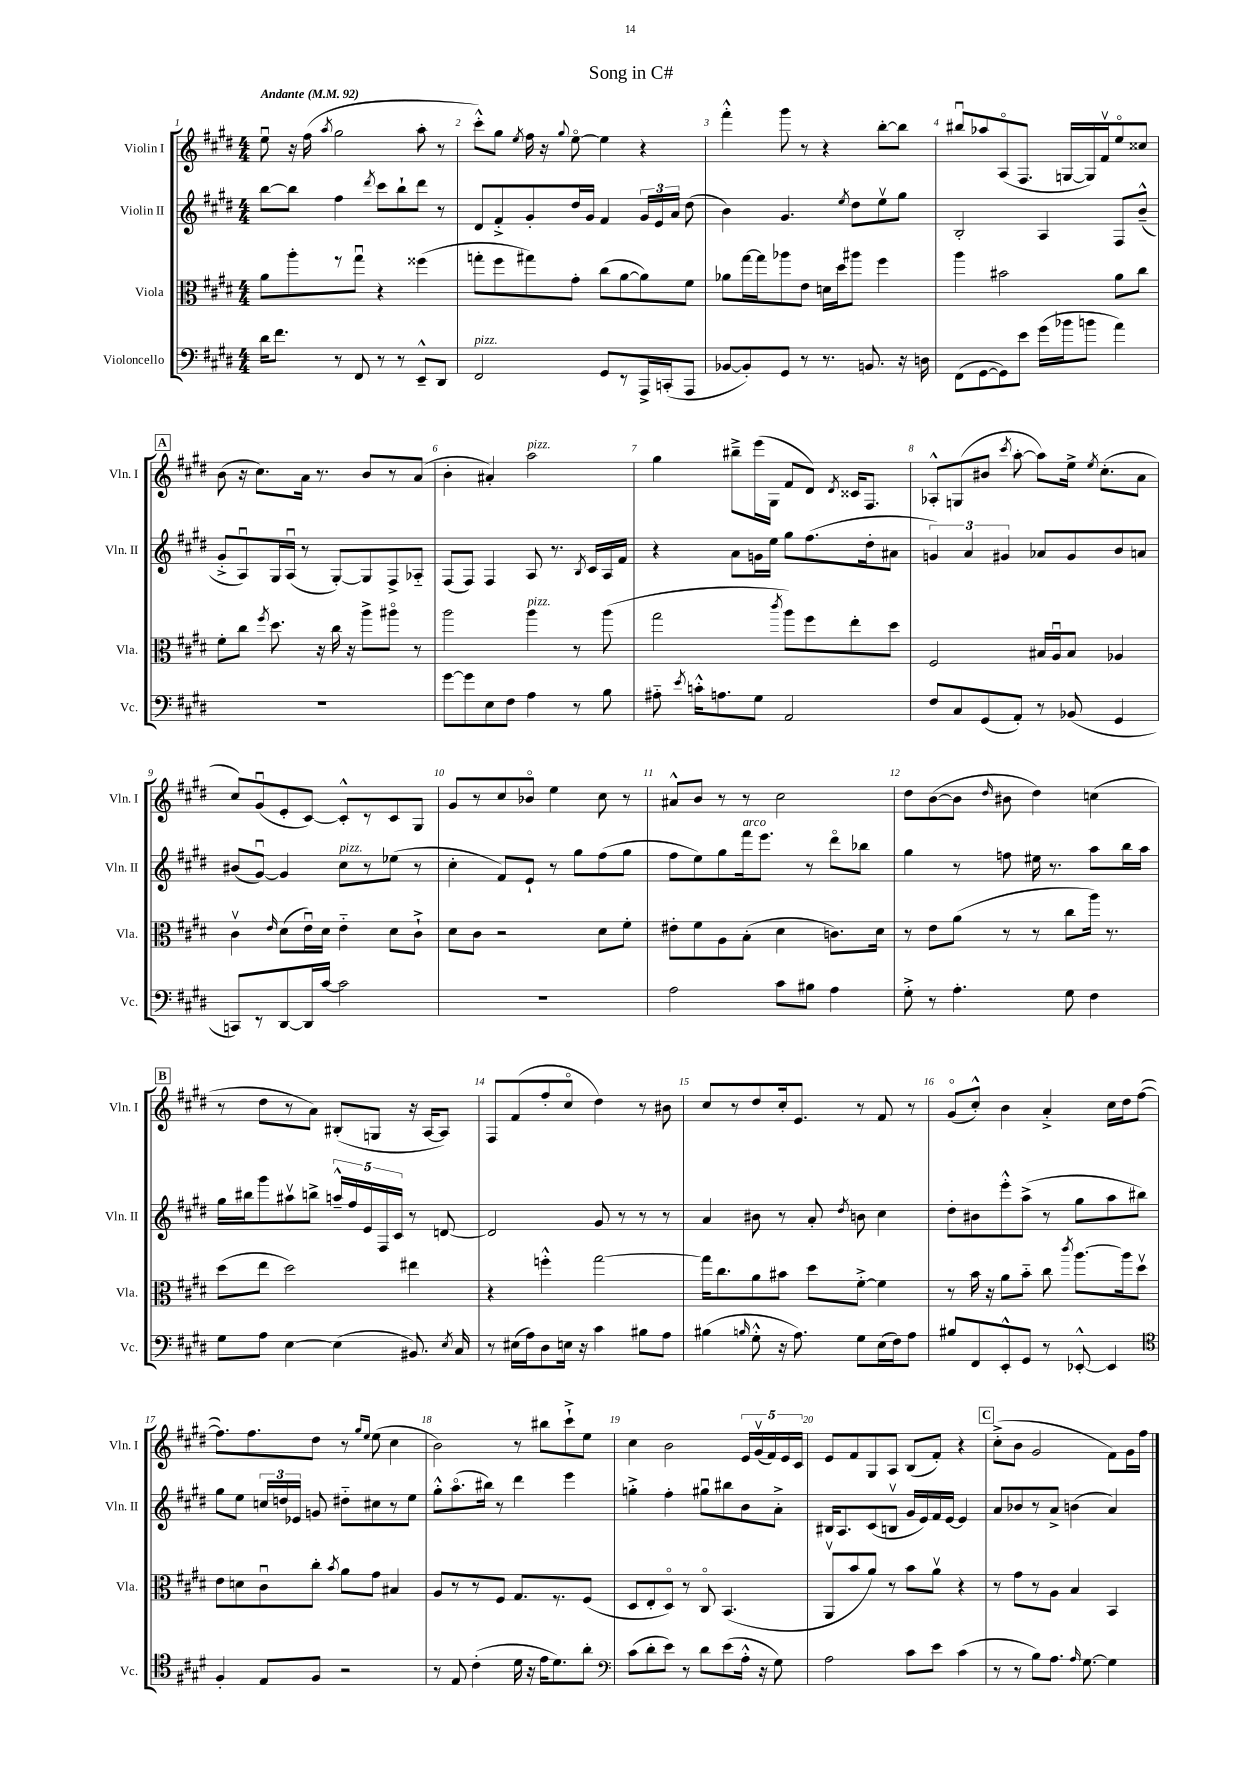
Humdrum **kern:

**kern	**kern	**kern	**kern
*staff4	*staff3	*staff2	*staff1
*clefF4	*clefC3	*clefG2	*clefG2
*k[f#c#g#d#]	*k[f#c#g#d#]	*k[f#c#g#d#]	*k[f#c#g#d#]
*M4/4	*M4/4	*M4/4	*M4/4
*MM92	*MM92	*MM92	*MM92
16d#	8a	[8bb	8eeu
8.f#	.	.	.
.	8aa'	8bb]	16r
.	.	.	(16ff#
.	.	.	8qaa
8r	8r	4ff#	2gg#
8FF#	8gg#u	.	.
.	.	8qddd#	.
8r	4r	8ccc#	.
8r	.	8bb`	.
8EE~^^	(4ff##	8ddd#	8aa'
8DD#	.	8r	8r
=	=	=	=
2FF#	8gg'	8d#	8ccc#'^^)
.	8ff#	8f#'^	8gg#
.	.	.	8qee
.	8gg#)	8g#'	16ff#
.	.	.	16r
.	.	.	8qqgg#
.	8g#'	16dd#	[8eeo
.	.	16g#	.
8GG#	(8cc#	4f#	4ee]
8r	[8a	.	.
16AAA^	8a])	24g#	4r
.	.	24e	.
(16CC'	.	.	.
.	.	24a	.
8AAA	8f#	(8dd#	.
=	=	=	=
[8BB-	8a-	4b)	4fff#'^^
8BB-'])	[16gg#	.	.
.	16gg#]	.	.
8GG#	8aa-	4.g#	8ggg#
8r	8e	.	8r
8.r	16d	.	4r
.	16dd#	.	.
.	.	8qee	.
.	8aa#	8dd#	.
8.BB	.	.	.
.	4ff#	8eev	[8bb'
16r	.	8gg#	8bb]
16D	.	.	.
=	=	=	=
(8FF#	4aa	2B'	8bb#u
[8GG#	.	.	8aa-
8GG#])	2b#	.	(8Ao
8e	.	.	8.F#
(16g#	.	4A	.
16b-	.	.	[16G
8b	.	.	16G])
.	.	.	16f#v
4a)	8a	8F#	8eeo
.	8cc#	(8b~^^	8cc##
=	=	=	=
1r	8f#'	8g#'^	(8b
.	8cc#	8Au)	16r
.	.	.	8.cc#)
.	8qff#	.	.
.	8.dd#	16G#	.
.	.	(16Au	.
.	.	8r	16a
.	16r	.	8.r
.	16cc#	[8G#')	.
.	16r	.	.
.	8aa^	8G#]	8b
.	8aa#o	8F#^	8r
.	8r	8A-'~	(8a
=	=	=	=
[8g#	2aa	(8F#	4b'
8g#]	.	8F#)	.
8E	.	4F#	4a#')
8F#	.	.	.
4A	4aa	8A	2aa
.	.	8.r	.
8r	8r	.	.
.	.	8qB	.
.	.	16c#	.
8B	(8aa	16A	.
.	.	16f#	.
=	=	=	=
8A#'~	2gg#	4r	4gg#
8qe	.	.	.
16c'^^	.	.	.
8.A	.	.	.
.	.	8a	8bb#~^
8G#	.	16g	(16eee
.	.	16ee	16G#
.	8qccc#	.	.
2AA	8aa)	8gg#	8f#
.	8ff#	(8.ff#	8d#)
.	.	.	8qd#
.	8ee'	.	16c##
.	.	16dd#'	8.F#
.	8dd#	8a#	.
=	=	=	=
8F#	2F#	6g)	8A-'^^
8C#	.	.	(8G
.	.	6a	.
(8GG#	.	.	8b#
.	.	6g#	.
.	.	.	8qccc#
8AA')	.	.	[8aa'
8r	16B#	8a-	8aa])
.	16Au	.	.
(8BB-	8B#	8g#	16ee^
.	.	.	8qee
.	.	.	(8.cc#'
4GG#	4A-	8b	.
.	.	8a	8a
=	=	=	=
8CC)	4c#v	(8b#	8cc#)
8r	.	[8g#u)	(8g#u
.	16qqe	.	.
[8DD#	(8d#	4g#]	8e'
16DD#]	16eu)	.	[8c#)
[16c#	16d#	.	.
2c#]	4e'~	8cc#	8c#'^^]
.	.	8r	8r
.	8d#	(8ee-	8c#
.	8c#`^	8r	8G#
=	=	=	=
1r	8d#	4cc#'	8g#
.	8c#	.	8r
.	2r	8f#)	8cc#
.	.	8e`	8b-o
.	.	8r	4ee
.	.	8gg#	.
.	8d#	(8ff#	8cc#
.	8f#'	8gg#	8r
=	=	=	=
2A	8e#'	8ff#	8a#^^
.	8f#	8ee)	8b
.	8A	8gg#	8r
.	(8B'	16fff#	8r
.	.	8.eee	.
8c#	4d#	.	2cc#
8B#	.	8r	.
4A	8.c)	8ddd#o	.
.	.	8bb-	.
.	16d#	.	.
=	=	=	=
8G#'^	8r	4gg#	8dd#
8r	8e	.	([8b
4.A'	(8a	8r	8b]
.	.	.	16qqdd#
.	8r	8ff	8b#
.	8r	16ee#	4dd#)
.	.	8.r	.
8G#	8cc#	.	.
4F#	16aa)	8aa	(4cc
.	8.r	.	.
.	.	16bb	.
.	.	16aa	.
=	=	=	=
8G#	(8dd#	16gg#	8r
.	.	16bb#	.
8A	8ee	8ggg#	8dd#
[4E	2dd#)	8aa#v	8r
.	.	8bb^	8a)
(4E]	.	20aa~^^	(8B#'
.	.	20ff#	.
.	.	20e	.
.	.	.	8G
.	.	20F#	.
.	.	20c#	.
8.BB#)	4ee#	8r	16r
.	.	.	[16A
.	.	[8d	8A])
8qE	.	.	.
16C#	.	.	.
=	=	=	=
8r	4r	2d]	8F#
(16E#	.	.	(8f#
16A)	.	.	.
8D#	4ff'^^	.	8ff#'
16E	.	.	8cc#o
16r	.	.	.
4c#	[2gg#	8g#	4dd#)
.	.	8r	.
8B#	.	8r	8r
8A	.	8r	8b#
=	=	=	=
(4B#	16gg#]	4a	8cc#
.	8.cc#	.	.
.	.	.	8r
16qqB	.	.	.
8G#'^^	8a	8b#	8dd#
16r	8b#	8r	16cc#'
8.A)	.	.	8.e
.	8dd#	8a'	.
.	.	8qdd#	.
8G#	[8f#'^	8b	8r
(16E	4f#]	4cc#	8f#
16F#)	.	.	.
8A	.	.	8r
=	=	=	=
8B#	8r	8dd#'	(8g#o
8FF#	16b	8b#	8cc#'^^)
.	16r	.	.
8EE'^^	8a	8eee'^^	4b
8GG#	8b'~	(8aa^	.
8r	8cc#	8r	4a'^
.	8qccc#	.	.
[8EE-'^^	[8.aa	8gg#	.
4EE-]	.	8aa	16cc#
.	16aa]	.	16dd#
.	8dd#v	8bb#)	([8ff#
=	=	=	=
*clefC4	*	*	*
4F#'	8e	8gg#	8.ff#])
.	8d	8ee	.
.	.	.	8.ff#
8E	8c#u	24cc	.
.	.	24dd	.
.	.	24e-	.
8F#	8cc#'	8g	8dd#
.	8qb	.	.
2r	8a	8dd#'~	8r
.	.	.	16qqgg#
.	.	.	16qqee
.	8g#	8cc#	(8ee
.	4B#	8r	4cc#
.	.	8ee	.
=	=	=	=
8r	8A	8gg#'^^	2b)
8E	8r	(8.aao	.
(4c#'	8r	.	.
.	.	16bb#)	.
.	8F#	8r	.
16d#	8.G#	4ddd#	8r
16r	.	.	.
16e	.	.	8bb#
8.d#)	8.r	.	.
.	.	4eee	8ccc#`^
8a'	(8F#	.	8ee
=	=	=	=
*clefF4	*	*	*
(8c#	8D#	4gg'^	4cc#
8d#'	8E'	.	.
8e)	8D#o)	4ff#'	2b
8r	8r	.	.
8d#	8C#o	8gg#u	.
(8e	(4.BB	8bb#	.
16A'^^	.	8b	20e
.	.	.	(20g#v
16r	.	.	.
.	.	.	20f#)
8G#)	.	8a'^	.
.	.	.	20e
.	.	.	20c#
=	=	=	=
2A	8AAv	16B#	8e
.	.	8.A	.
.	8b	.	8f#
.	8a)	(8c#	8G#
.	8r	8Bv	8A
8c#	8b	16g#	(8B
.	.	16e)	.
8e	8av	16f#	8f#')
.	.	[16e	.
(4c#	4r	4e]	4r
=	=	=	=
8r	8r	8a	(8cc#'^
8r	8g#	8b-	8b
8B)	8r	8r	2g#
8.A	8A	8a^	.
.	4B	(4b	.
16qqA	.	.	.
[8.G#	.	.	.
4G#]	4BB	4a)	8f#)
.	.	.	16g#
.	.	.	16ff#
==	==	==	==
*-	*-	*-	*-
